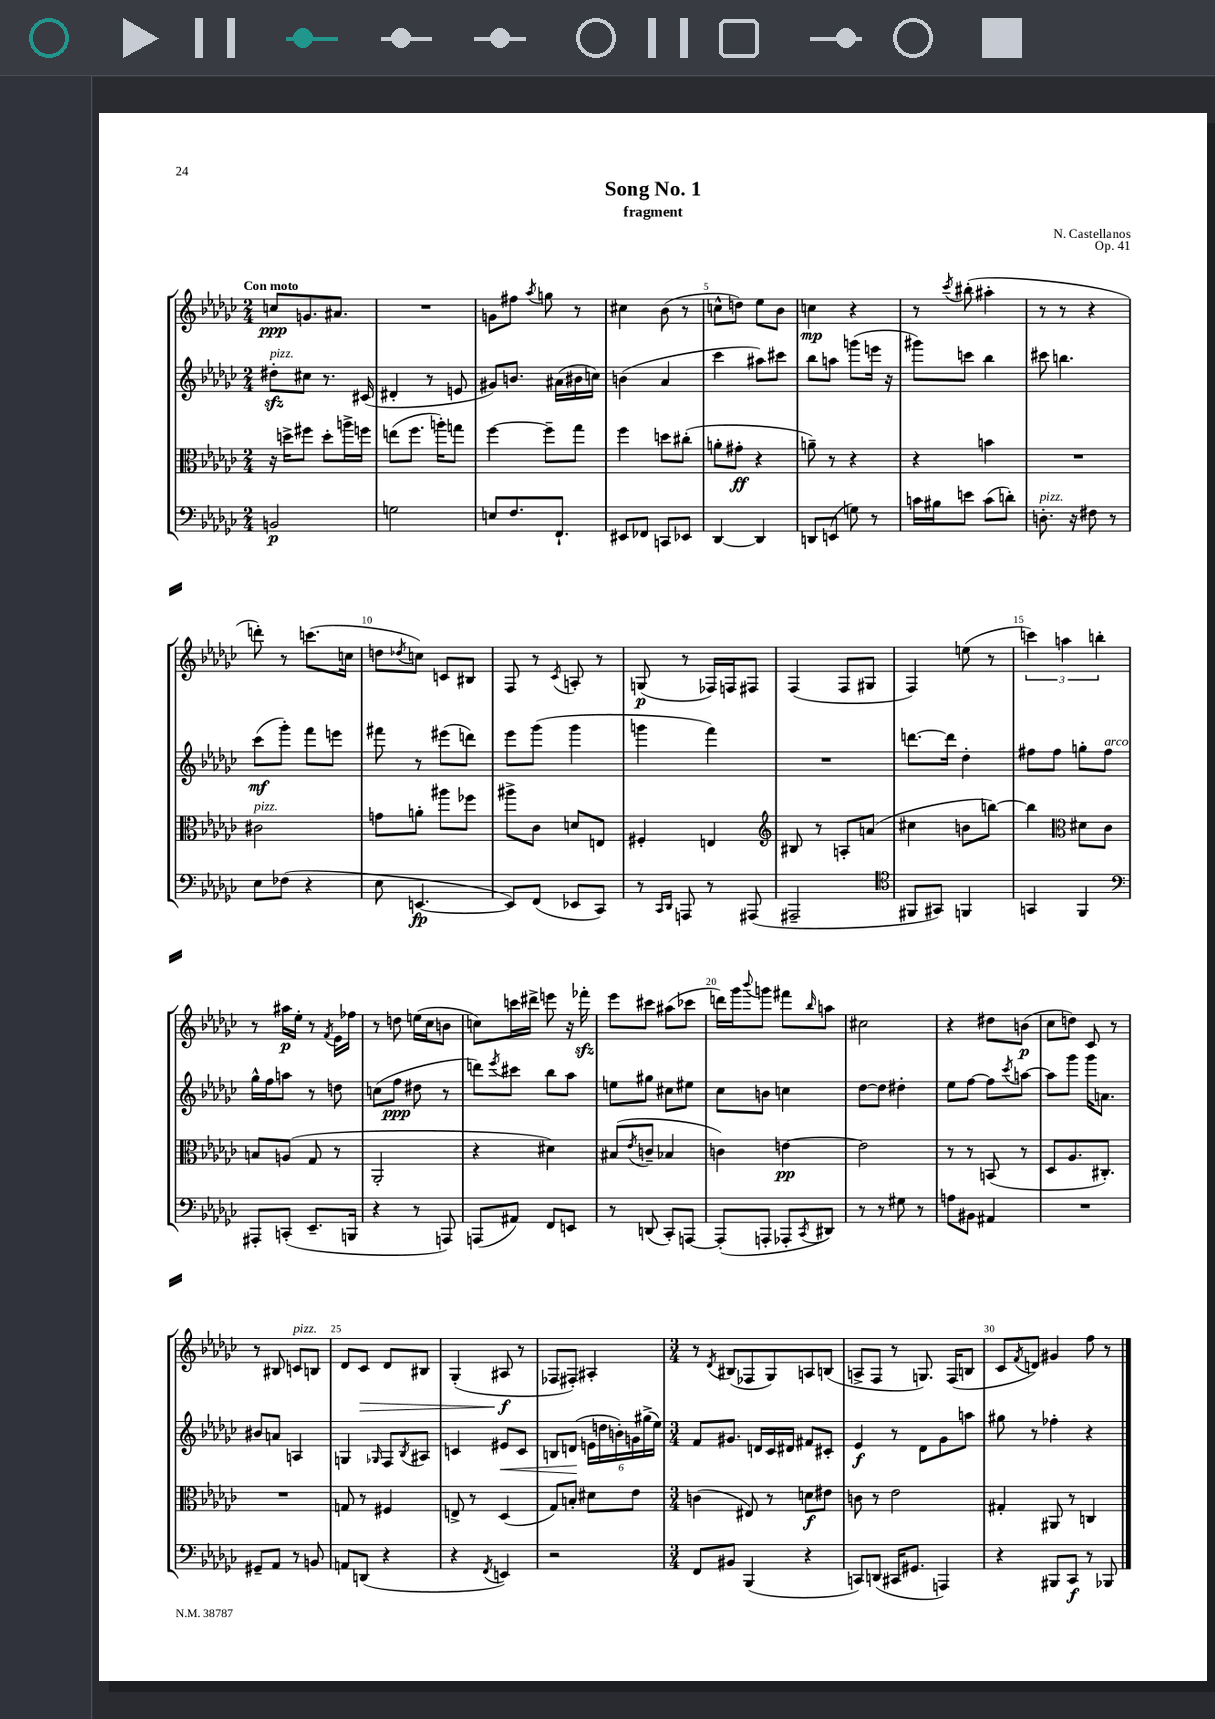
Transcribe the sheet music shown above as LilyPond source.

\header { title = "Song No. 1" composer = "N. Castellanos" subtitle = "fragment" opus = "Op. 41" }
<<
\new StaffGroup <<
\new Staff = "s0" {
    \clef treble \key ges \major \numericTimeSignature \time 2/4 \tempo "Con moto"
    c''8\ppp g'8. ais'8. |
    R2 |
    g'8 fis''8 \acciaccatura { aes''8 } g''8 r8 |
    cis''4 bes'8( r8 |
    c''8-^ d''8) ees''8 bes'8 |
    c''4\mp r4 |
    r8 \acciaccatura { ces'''8 } bis''8-.( ais''4-. |
    r8 r8 r4 |
    d'''8-.) r8 c'''8.( c''16 |
    d''8 \acciaccatura { des''8 } c''8) c'8 bis8 |
    f8 r8 \acciaccatura { ces'8 } a8-. r8 |
    g8\p( r8 fes16) f16 fis8 |
    f4( f8 gis8 |
    f4) e''8( r8 |
    \tuplet 3/2 { c'''4) a''4 b''4-. } |
    r8 ais''16\p ees''16-. r8 \acciaccatura { f'8 } ees'16 fes''16 |
    r8 d''8 e''16( ces''16 b'8 |
    c''8) c'''16 dis'''16-> e'''8 r16 fes'''16-.\sfz |
    ees'''8 cis'''8 ais''8( ces'''8 |
    d'''16) ges'''16 \appoggiatura { bes'''8 } g'''8 fis'''8 \grace { bes''16 } a''8 |
    cis''2 |
    r4 dis''8 b'8\p( |
    ces''8 d''8) ces'8 r8 |
    r8 bis8 c'8^\markup { \italic "pizz." } b8 |
    des'8 ces'8\> des'8 bis8 |
    ges4-.( ais8\f\! r8 |
    fes8 fis8-.) ais4-. |
    \numericTimeSignature \time 3/4 r8 \acciaccatura { des'8 } bis8( fes8 ges8) a8 b8( |
    a8-> f8 r8 g8.) f16( b8 |
    ces'8 \acciaccatura { f'8 } d'8) gis'4 f''8 r8 \bar "|." |
}
\new Staff = "s1" {
    \clef treble \key ges \major \numericTimeSignature \time 2/4
    dis''8-.\sfz^\markup { \italic "pizz." } cis''8 r8. cis'16( |
    dis'4-. r8 e'8 |
    gis'8) b'8. ais'16( bis'16 c''16) |
    b'4( aes'4 |
    ces'''4 ais''8) cis'''8 |
    bes''8 a''8 g'''8( e'''16 r16 |
    gis'''8) c'''8 bes''4 |
    cis'''8 b''4. |
    ces'''8\mf( ges'''8-.) f'''8 e'''8 |
    fis'''8 r8 eis'''8( d'''8) |
    ees'''8 ges'''8( ges'''4 |
    g'''4 f'''4) |
    R2 |
    d'''8.~ d'''16 des''4-. |
    fis''8 fis''8 g''8-. fis''8^\markup { \italic "arco" } |
    ges''16-^ f''16 a''8 r8 d''8 |
    c''8( f''8\ppp dis''8 r8 |
    d'''8) \acciaccatura { ees'''8 } cis'''8 bes''8 aes''8 |
    e''8 gis''8 cis''8 eis''8 |
    ces''8 b'8 c''4 |
    des''8~ des''8 dis''4-. |
    ees''8 f''8~ f''8 \acciaccatura { ces'''8 } a''8~ |
    a''8 ges'''8 ges'''16 a'8. |
    bis'8 a'8 a4 |
    g4 \grace { ges16 } f8 \acciaccatura { bes8 } ais8 |
    c'4 eis'8\< c'8 |
    b8 d'8\!( \tuplet 6/4 { e'16 d''16 b'16-.) g'16 gis''16->( ees''16) } |
    \numericTimeSignature \time 3/4 f'8 gis'8. d'16 ces'16 dis'16 fis'8 cis'8-. |
    ees'4\f r8 des'8 ges'8 a''8 |
    gis''8 r8 fes''4-. r4 \bar "|." |
}
\new Staff = "s2" {
    \clef alto \key ges \major \numericTimeSignature \time 2/4
    r16 d''16-> fis''8 d''8-. a''16-> f''16 |
    e''8( f''8. a''16-.) g''8 |
    f''4~ f''8-- ges''8 |
    f''4 d''8 cis''8-.( |
    a'8-. gis'8-.\ff r4 |
    a'8--) r8 r4 |
    r4 b'4 |
    R2 |
    cis'2^\markup { \italic "pizz." } |
    g'8 a'8-. ais''8 fes''8 |
    ais''8-> ces'8 d'8 e8 |
    fis4-. e4 |
    \clef treble bis8 r8 a8-. a'8( |
    cis''4 b'8 b''8~) |
    b''4 \clef alto dis'8 ces'8 |
    b8 a8( ges8 r8 |
    aes,2-. |
    r4 dis'4) |
    bis8( \acciaccatura { ees'8 } c'8-- bes4 |
    c'4) e'4~\pp |
    e'2 |
    r8 r8 b,8( r8 |
    des8 aes8. cis8.-.) |
    R2 |
    g8 r8 fis4 |
    e8-> r8 des4( |
    ges8) b8-. dis'8 ees'8 |
    \numericTimeSignature \time 3/4 c'4( eis8) r8 d'8\f eis'8 |
    c'8 r8 ees'2 |
    gis4-. ais,8 r8 c4 \bar "|." |
}
\new Staff = "s3" {
    \clef bass \key ges \major \numericTimeSignature \time 2/4
    b,2\p |
    g2 |
    e8 f8. f,8.-! |
    eis,8 fes,8 c,8 ees,8 |
    des,4~ des,4 |
    d,8 e,8( g8) r8 |
    c'16 bis16 e'8 c'8( d'8-.) |
    d8.-.^\markup { \italic "pizz." } r16 fis8 r8 |
    ees8 fes8( r4 |
    ees8 e,4.~\fp |
    e,8) f,8( ees,8 ces,8) |
    r8 \grace { ces,16 des,16 } a,,8 r8 ais,,8( |
    ais,,2-- |
    \clef tenor fis,8 gis,8) f,4 |
    g,4 f,4 |
    \clef bass ais,,8-. c,8-.( ees,8.-- b,,16 |
    r4 r8 a,,8) |
    a,,8( ais,8) f,8 e,8 |
    r8 d,8( ces,8-.) a,,8~ |
    a,,8-.( a,,8-. aes,,8-. \acciaccatura { ces,8 } dis,8) |
    r8 r8 gis8 r8 |
    a8 bis,8 ais,4 |
    R2 |
    gis,8-- aes,8 r8 b,8 |
    a,8 d,8( r4 |
    r4 \acciaccatura { f,8 } e,4) |
    r2 |
    \numericTimeSignature \time 3/4 f,8 bis,8 bes,,4( r4 |
    c,8) d,8( cis,16 gis,8. a,,4) |
    r4 bis,,8 ces,8\f r8 bes,,8 \bar "|." |
}
>>
>>
\layout { \context { \Score \override BarNumber.break-visibility = ##(#f #t #t) barNumberVisibility = #(every-nth-bar-number-visible 5) } }
